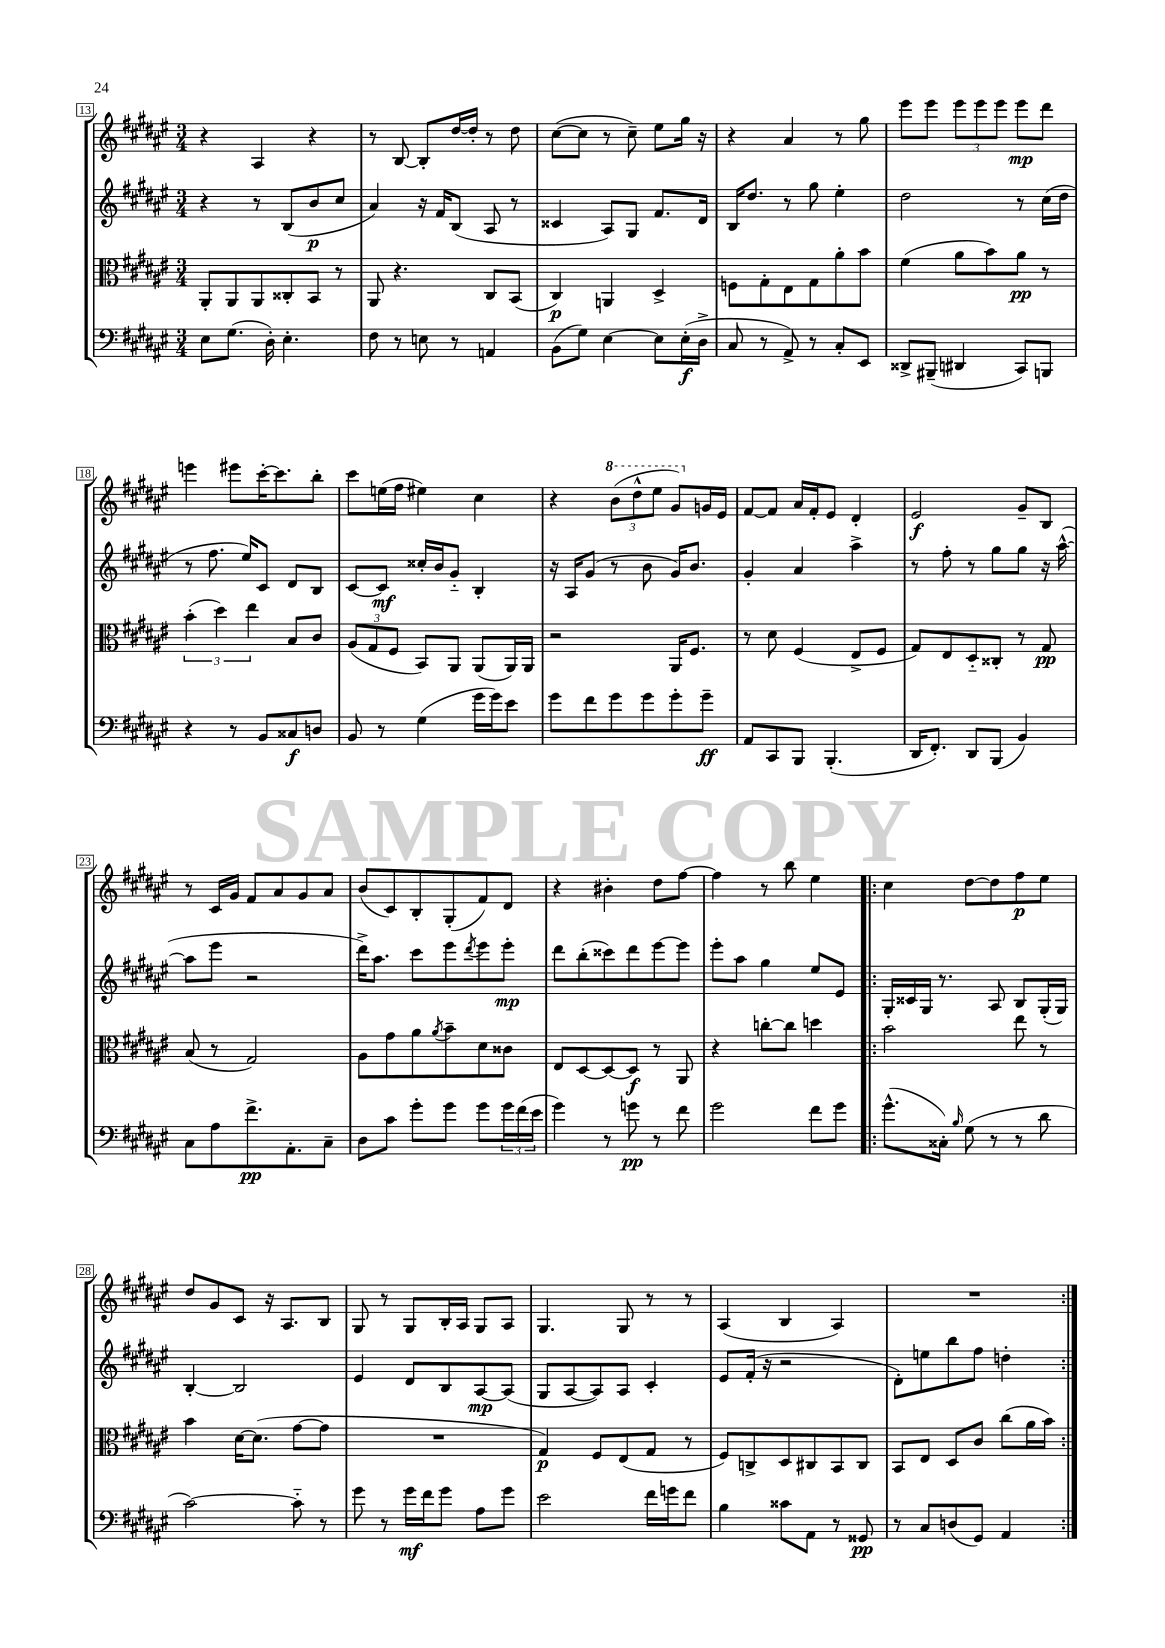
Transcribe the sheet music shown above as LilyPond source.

<<
\new StaffGroup <<
\new Staff = "s0" {
    \clef treble \key fis \major \numericTimeSignature \time 3/4
    r4 ais4 r4 |
    r8 b8~ b8-. dis''16~ dis''16-. r8 dis''8 |
    cis''8~( cis''8 r8 cis''8--) eis''8 gis''16 r16 |
    r4 ais'4 r8 gis''8 |
    eis'''8 eis'''8 \tuplet 3/2 { eis'''8 eis'''8 eis'''8 } eis'''8\mp dis'''8 |
    e'''4 eis'''8 cis'''16~-. cis'''8. b''8-. |
    cis'''8 e''16( fis''16 eis''4) cis''4 |
    r4 \tuplet 3/2 { \ottava #1 b''8( dis'''8-^ eis'''8 } gis''8) \ottava #0 g'16 eis'16 |
    fis'8~ fis'8 ais'16 fis'16-. eis'8 dis'4-. |
    eis'2\f gis'8-- b8 |
    r8 cis'16 gis'16 fis'8 ais'8 gis'8 ais'8 |
    b'8( cis'8) b8-. gis8-.( fis'8) dis'8 |
    r4 bis'4-. dis''8 fis''8~ |
    fis''4 r8 b''8 eis''4 |
    \repeat volta 2 { cis''4 dis''8~ dis''8 fis''8\p eis''8 |
    dis''8 gis'8 cis'8 r16 ais8. b8 |
    gis8 r8 gis8 b16-. ais16 gis8 ais8 |
    gis4. gis8 r8 r8 |
    ais4( b4 ais4) |
    R2. | }
}
\new Staff = "s1" {
    \clef treble \key fis \major \numericTimeSignature \time 3/4
    r4 r8 b8( b'8\p cis''8 |
    ais'4) r16 fis'16 b8( ais8 r8 |
    cisis'4 ais8) gis8 fis'8. dis'16 |
    b16 dis''8. r8 gis''8 eis''4-. |
    dis''2 r8 cis''16( dis''16 |
    r8 fis''8. eis''16) cis'8 dis'8 b8 |
    cis'8~ cis'8\mf cisis''16-. b'16 gis'8-_ b4-. |
    r16 ais16 gis'8( r8 b'8 gis'16) b'8. |
    gis'4-. ais'4 ais''4-> |
    r8 fis''8-. r8 gis''8 gis''8 r16 ais''16~-^( |
    ais''8 eis'''8 r2 |
    dis'''16->) ais''8. cis'''8 eis'''8 \acciaccatura { dis'''8 } eis'''8 eis'''8-.\mp |
    dis'''8 b''8-.( cisis'''8) dis'''8 eis'''8~ eis'''8 |
    eis'''8-. ais''8 gis''4 eis''8 eis'8 |
    \repeat volta 2 { gis16-. cisis'16 gis16 r8. ais8 b8 gis16-.( gis16) |
    b4~-. b2 |
    eis'4 dis'8 b8 ais8~\mp ais8( |
    gis8 ais8~ ais8) ais8 cis'4-. |
    eis'8 fis'16-.( r16 r2 |
    dis'8-.) e''8 b''8 fis''8 d''4-. | }
}
\new Staff = "s2" {
    \clef alto \key fis \major \numericTimeSignature \time 3/4
    ais,8-. ais,8 ais,8 cisis8-. b,8 r8 |
    ais,8 r4. cis8 b,8( |
    cis4\p) a,4 dis4-> |
    f8 gis8-. eis8 gis8 ais'8-. b'8 |
    fis'4( ais'8 b'8) ais'8\pp r8 |
    \tuplet 3/2 { b'4-.( dis''4) eis''4 } b8 cis'8 |
    \tuplet 3/2 { ais8( gis8 fis8 } b,8) ais,8 ais,8( ais,16) ais,16 |
    r2 ais,16 fis8. |
    r8 dis'8 fis4( eis8-> fis8 |
    gis8) eis8 dis8-_ cisis8-. r8 gis8\pp |
    b8( r8 gis2) |
    ais8 gis'8 ais'8 \acciaccatura { ais'8 } b'8-- dis'8 cisis'8 |
    eis8 dis8~ dis8~ dis8\f r8 ais,8 |
    r4 c''8~-. c''8 d''4 |
    \repeat volta 2 { b'2 eis''8 r8 |
    b'4 dis'16~ dis'8.( gis'8~ gis'8 |
    R2. |
    gis4\p) fis8 eis8( gis8 r8 |
    fis8) c8-> dis8 cis8 b,8 cis8 |
    b,8 eis8 dis8 cis'8 cis''8( ais'16 b'16) | }
}
\new Staff = "s3" {
    \clef bass \key fis \major \numericTimeSignature \time 3/4
    eis8 gis8.( dis16-.) eis4.-. |
    fis8 r8 e8 r8 a,4 |
    b,8( gis8) eis4~ eis8 eis16-.\f( dis16-> |
    cis8 r8 ais,8->) r8 cis8-. eis,8 |
    disis,8-> bis,,8--( dis,4 cis,8) b,,8 |
    r4 r8 b,8 cisis8\f d8 |
    b,8 r8 gis4( gis'16 gis'16) eis'8 |
    gis'8 fis'8 gis'8 gis'8 gis'8-. gis'8--\ff |
    ais,8 cis,8 b,,8 b,,4.-.( |
    dis,16 fis,8.-.) dis,8 b,,8( b,4) |
    cis8 ais8 fis'8.->\pp ais,8.-. cis8-- |
    dis8 cis'8 gis'8-. gis'8 gis'8 \tuplet 3/2 { gis'16 fis'16( eis'16 } |
    gis'4) r8 g'8\pp r8 fis'8 |
    gis'2 fis'8 gis'8 |
    \repeat volta 2 { gis'8.-^( cisis16-.) \grace { b16 } gis8( r8 r8 dis'8 |
    cis'2~) cis'8-_ r8 |
    gis'8 r8 gis'16\mf fis'16 gis'8 ais8 gis'8 |
    eis'2 fis'16 g'16 fis'8 |
    b4 cisis'8 ais,8 r8 gisis,8\pp |
    r8 cis8 d8( gis,8) ais,4 | }
}
>>
>>
\layout { \context { \Score currentBarNumber = #13 \override BarNumber.stencil = #(make-stencil-boxer 0.1 0.3 ly:text-interface::print) } }
